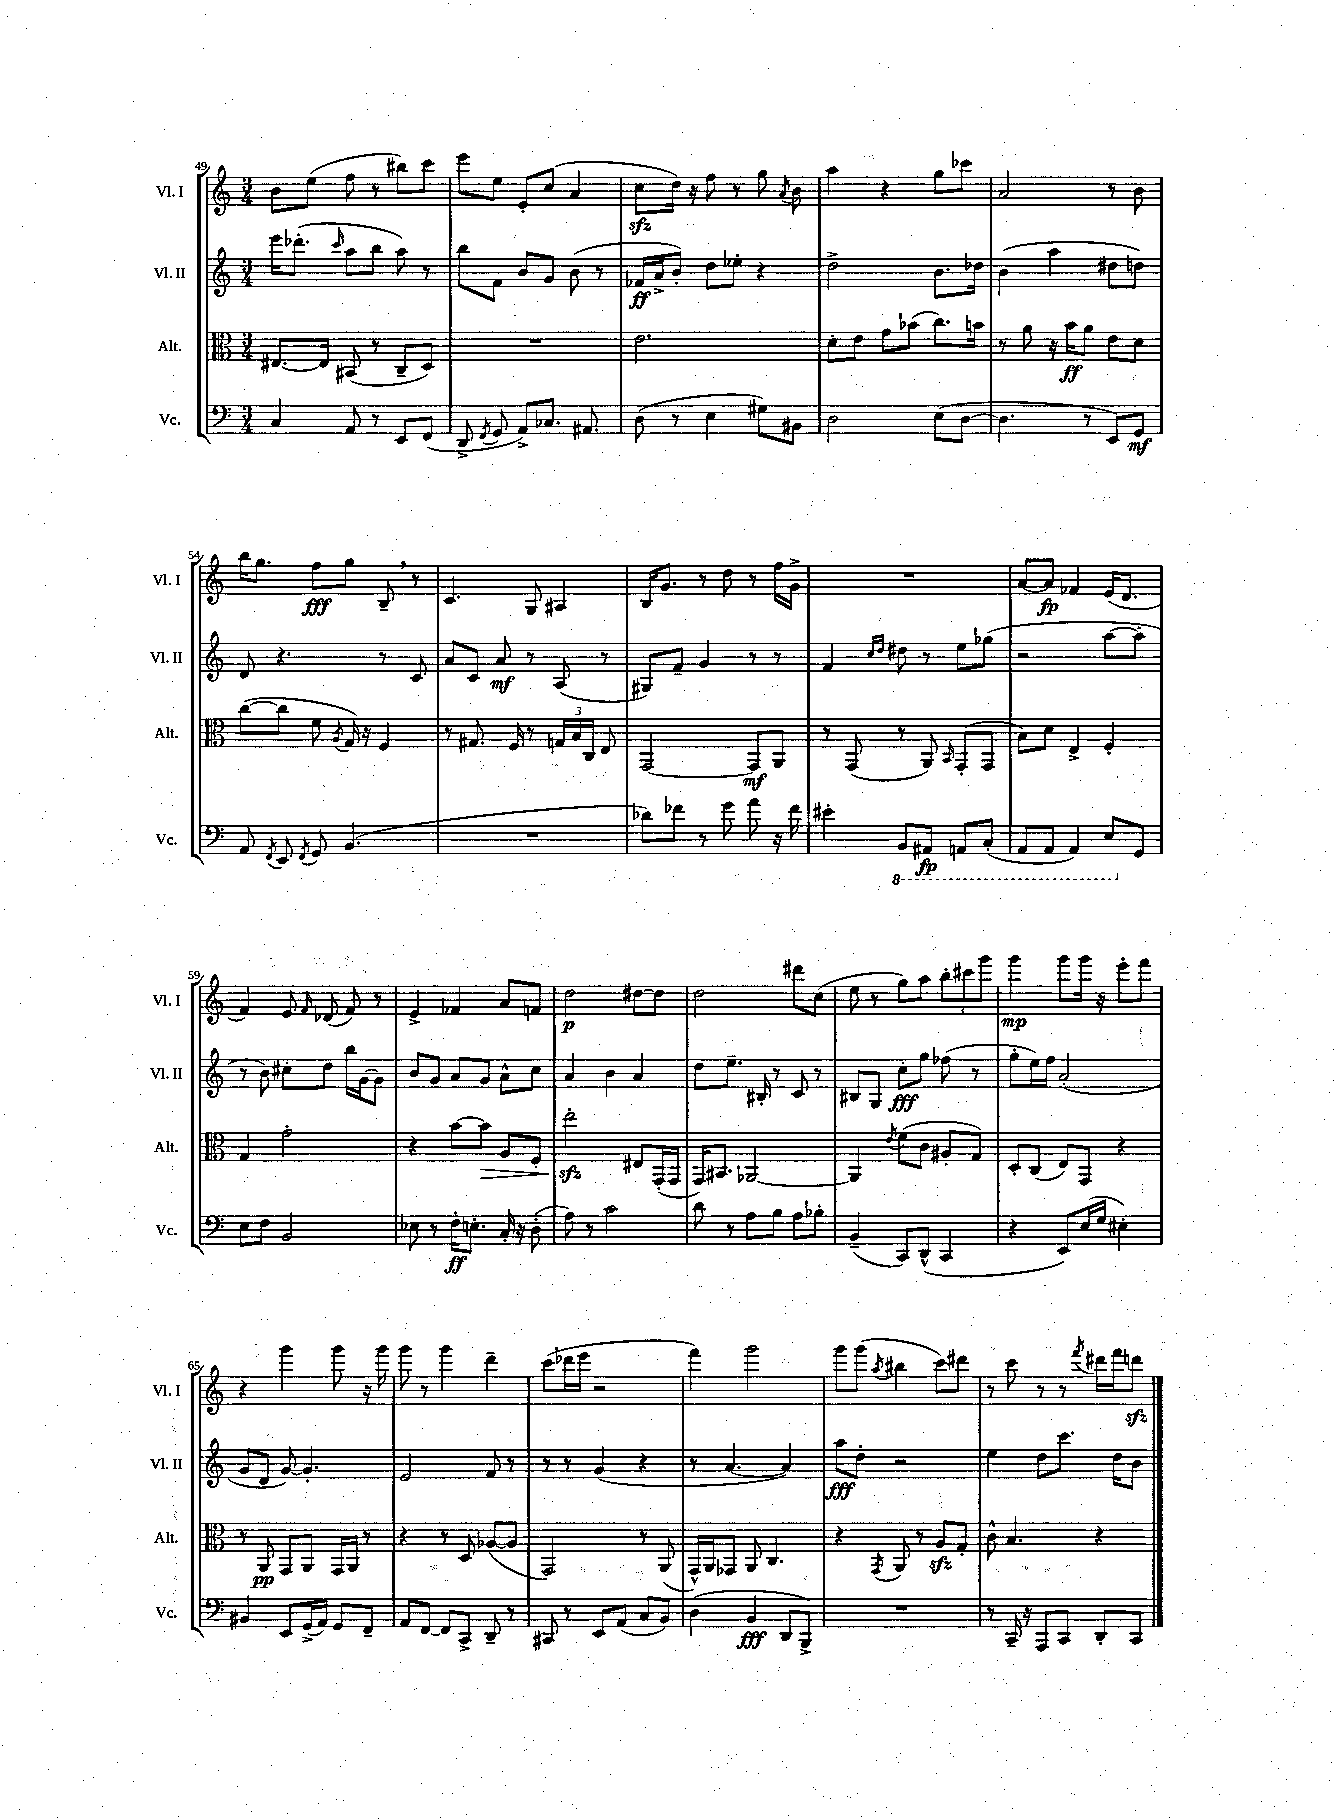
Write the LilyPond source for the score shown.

<<
\new StaffGroup <<
\new Staff = "s0" \with { instrumentName = "Vl. I" shortInstrumentName = "Vl. I" } {
    \clef treble \key c \major \numericTimeSignature \time 3/4
    \autoBeamOff b'8[ e''8]( f''8 r8 bis''8[) c'''8] |
    e'''8[ e''8] e'8[-. c''8]( a'4 |
    c''8[\sfz d''16]) r16 f''8 r8 g''8 \acciaccatura { a'8 } b'8 |
    a''4 r4 g''8[ ces'''8] |
    a'2 r8 b'8 |
    b''16[ g''8.] f''8[\fff g''8] b8-- \breathe r8 |
    c'4. g8 ais4 |
    b16[ g'8.] r8 d''8 r8 f''16[ g'16]-> |
    R2. |
    a'8[~ a'8]\fp fes'4 e'16[( d'8.] |
    f'4) e'8 \grace { f'16 } des'8( f'8) r8 |
    e'4-> fes'4 a'8[ f'8] |
    d''2\p dis''8[~ dis''8] |
    d''2 dis'''8[ c''8]( |
    e''8 r8 g''8[) a''8] \tuplet 3/2 { b''8[-. cis'''8 g'''8] } |
    g'''4\mp g'''8[ g'''16] r16 e'''8[-. f'''8] |
    r4 g'''4 g'''8 r16 g'''16 |
    g'''8 r8 g'''4 d'''4-- |
    c'''8[( des'''16 e'''16] r2 |
    f'''4) g'''2 |
    g'''8[ g'''8]( \acciaccatura { a''8 } bis''4 c'''8[) dis'''8] |
    r8 c'''8 r8 r8 \acciaccatura { f'''8 } dis'''16[ f'''16 d'''8]\sfz \bar "|." |
}
\new Staff = "s1" \with { instrumentName = "Vl. II" shortInstrumentName = "Vl. II" } {
    \clef treble \key c \major \numericTimeSignature \time 3/4
    \autoBeamOff e'''16[ des'''8.]-.( \grace { c'''16 } a''8[ b''8] a''8) r8 |
    b''8[ f'8] b'8[ g'8] b'8( r8 |
    fes'16[\ff a'16-> b'8]-.) d''8[ ees''8]-. r4 |
    d''2-> b'8.[ des''16] |
    b'4( a''4 dis''8[ d''8]) |
    d'8 r4. r8 c'8 |
    a'8[ c'8] a'8\mf r8 a8( r8 |
    gis8[) f'8]-- g'4 r8 r8 |
    f'4 \grace { c''16[ d''16] } dis''8 r8 e''8[ ges''8]( |
    r2 a''8[~ a''8]-. |
    r8 b'8) cis''8[-. d''8] b''16[ g'16~ g'8] |
    b'8[ g'8] a'8[ g'8] a'8[-^ c''8] |
    a'4 b'4 a'4 |
    d''8[ e''8.]-- bis16-. r8 c'8 r8 |
    bis8[ g8] c''8[-.\fff g''8] fes''8( r8 |
    g''8[-. e''16) f''16] a'2-.( |
    g'8[ d'8] g'8~) g'4.-. |
    e'2 f'8 r8 |
    r8 r8 g'4( r4 |
    r8 a'4.~ a'4) |
    a''8[\fff d''8]-. r2 |
    e''4 d''8[ c'''8.] d''16[ b'8] \bar "|." |
}
\new Staff = "s2" \with { instrumentName = "Alt." shortInstrumentName = "Alt." } {
    \clef alto \key c \major \numericTimeSignature \time 3/4
    \autoBeamOff eis8.[~ eis16] bis,8( r8 c8[-- d8]) |
    R2. |
    e'2. |
    d'8[-. e'8] g'8[ bes'8]( c''8.[) b'16] |
    r8 a'8 r16 b'16[\ff a'8] e'8[ d'8] |
    c''8[~( c''8] f'8 \acciaccatura { a8 } g16) r16 f4 |
    r8 gis8. f16 r8 \tuplet 3/2 { g16[ b16 c16] } e8 |
    g,2~ g,8[\mf a,8] |
    r8 g,8( r8 a,8) \grace { b,16 } g,8[-.( g,8] |
    b8[) d'8] e4-> f4-. |
    g4 g'2-. |
    r4 b'8[~ b'8]\> a8[ f8]-. |
    e''2-.\sfz\! eis8[ g,16-.( g,16] |
    g,16[) bis,8.] aes,2~ |
    aes,4 \acciaccatura { e'8 } f'8[( c'8] ais8[-. g8]) |
    d8[-. c8]( e8[) g,8] r4 |
    r8 a,8\pp g,8[ a,8] g,16[ a,16] r8 |
    r4 r8 d8 aes8[~( aes8] |
    g,2) r8 a,8( |
    g,16[-^) a,16 ges,8] a,8 c4. |
    r4 \acciaccatura { g,8 } a,8 r8 a8[\sfz g8]-. |
    c'8-^ b4. r4 \bar "|." |
}
\new Staff = "s3" \with { instrumentName = "Vc." shortInstrumentName = "Vc." } {
    \clef bass \key c \major \numericTimeSignature \time 3/4
    \autoBeamOff c4 a,8 r8 e,8[ f,8]( |
    d,8-> \acciaccatura { f,8 } g,8 a,8[->) ces8.] ais,8. |
    d8( r8 e4 gis8[) bis,8] |
    d2 e8[( d8]~ |
    d4. r8 e,8[) g,8]\mf |
    a,8 \acciaccatura { f,8 } e,8 \acciaccatura { f,8 } g,8 b,4.( |
    R2. |
    des'8[) fes'8] r8 g'8 a'8 r16 fes'16 |
    eis'4-. \ottava #-1 b,,8[ ais,,8]\fp a,,8[ c,8]-.( |
    a,,8[ a,,8] a,,4) e,8[ \ottava #0 g,8] |
    e8[ f8] b,2 |
    ees8 r8 f16[-.\ff e8.]-. c16-. r16 d8-.( |
    a8) r8 c'2 |
    d'8 r8 a8[ b8] a8[ bes8]-. |
    b,4--( c,8[) d,8]-^( c,4 |
    r4 e,8[) e16( g16] eis4-.) |
    bis,4 e,8[ g,16->( a,16]) g,8[ f,8]-- |
    a,8[ f,8]~ f,8[ c,8]-> d,8-- r8 |
    cis,8 r8 e,8[ a,8]( c8[ b,8]) |
    d4( b,4\fff d,8[ b,,8]->) |
    R2. |
    r8 c,16-- r16 a,,8[ c,8] d,8[-. c,8] \bar "|." |
}
>>
>>
\layout { \context { \Score currentBarNumber = #49 } }
